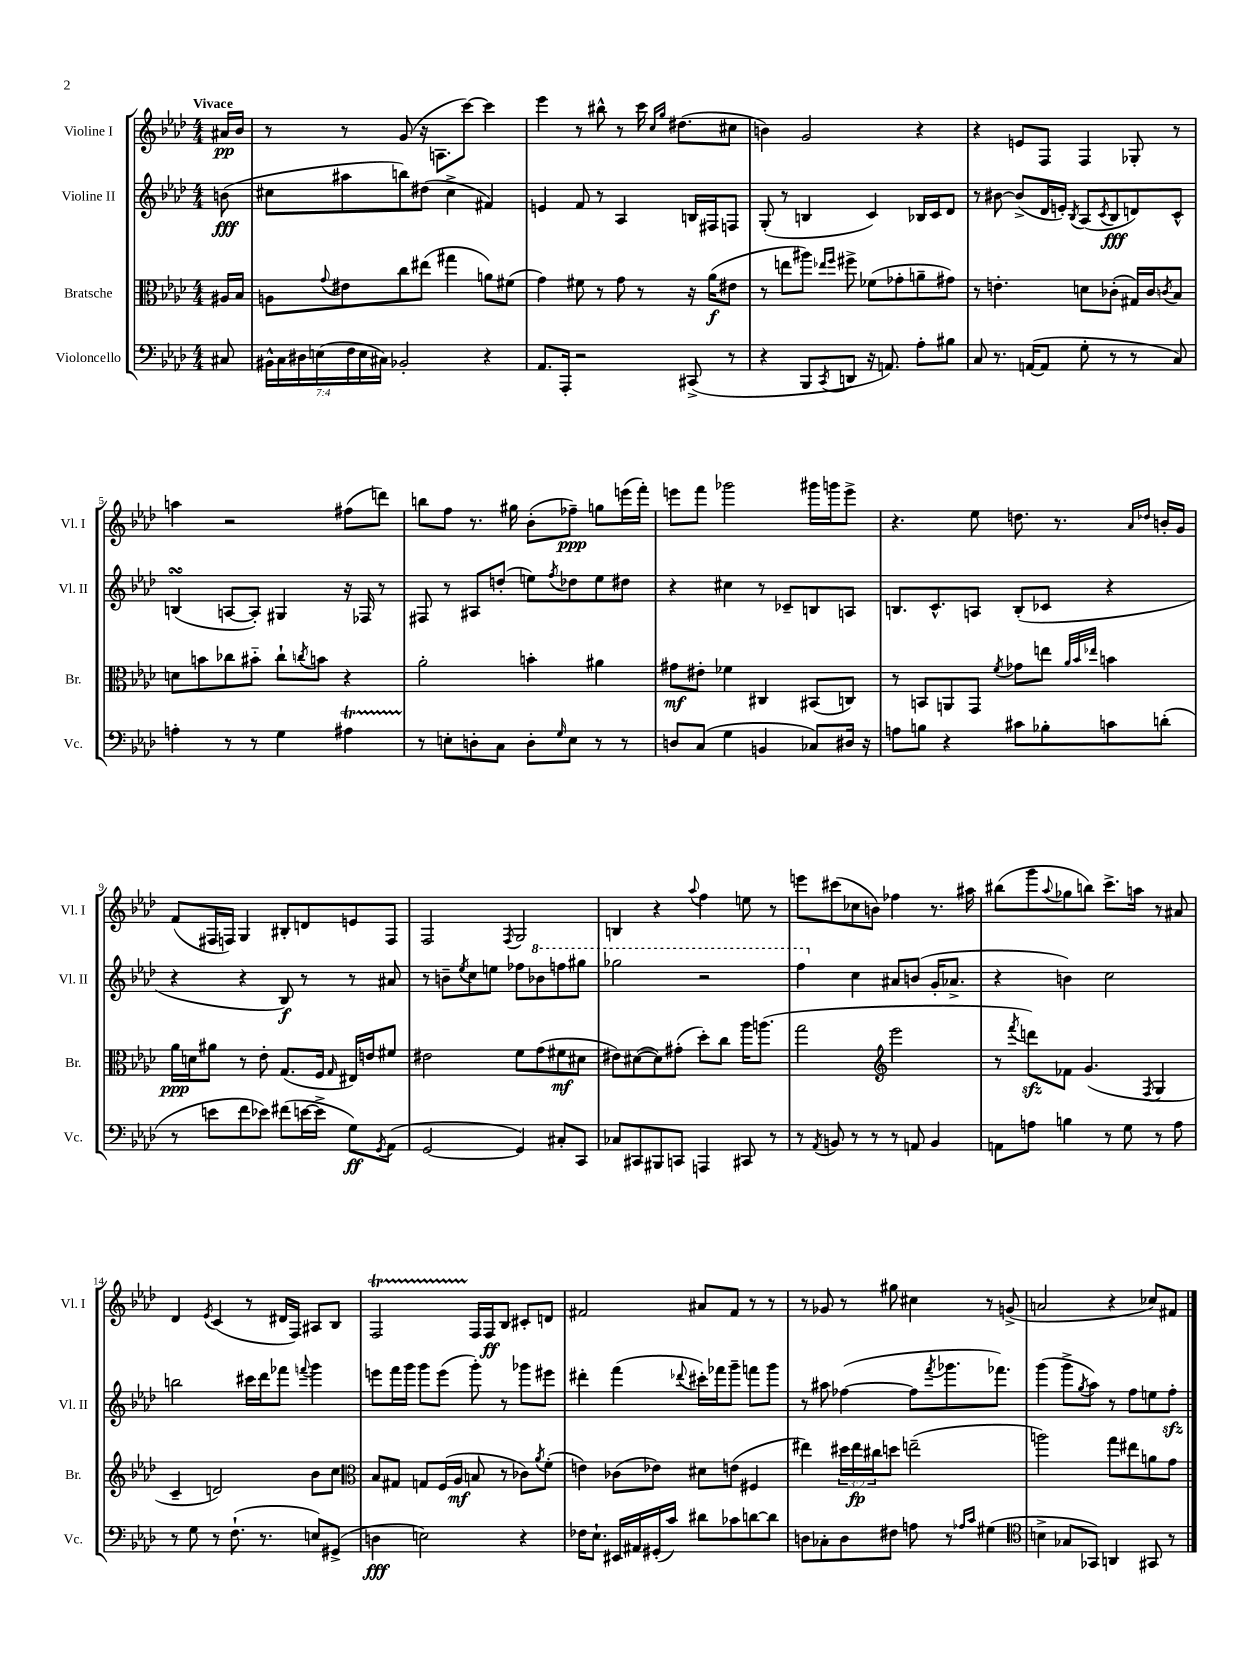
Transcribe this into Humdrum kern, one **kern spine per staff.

**kern	**kern	**kern	**kern
*staff4	*staff3	*staff2	*staff1
*clefF4	*clefC3	*clefG2	*clefG2
*k[b-e-a-d-]	*k[b-e-a-d-]	*k[b-e-a-d-]	*k[b-e-a-d-]
*M4/4	*M4/4	*M4/4	*M4/4
8C#/	16A#/LL	(8b\	16a#/LL
.	16B-/JJ	.	16b-/JJ
=	=	=	=
28BB#^^\LL	8A\L	8cc#\L	8r
28C\	.	.	.
28D#\	.	.	.
(28E\	.	.	.
.	8qqg/	.	.
.	8e#\	8aa#\	8r
28F\	.	.	.
28E\	.	.	.
28C#\JJ)	.	.	.
2BB-'/	8cc\	8bb\)	(8g/
.	(8ee#\J	(8dd#\J	16r
.	.	.	8.A\L
.	4gg#\	4cc#^\	.
.	.	.	[8ccc\J)
4r	8a\L)	4f#/)	4ccc\]
.	(8f#\J	.	.
=	=	=	=
8.AA-/L	4g\)	4e/	4eee-\
16AAA-'/Jk	.	.	.
2r	8f#\	8f/	8r
.	8r	8r	8bb#^^\
.	8g\	4A-/	8r
.	8r	.	16ccc\
.	.	.	16qqcc/LL
.	.	.	16qqgg/JJ
.	.	.	(8.dd#\L
(8CC#^/	16r	16B/LL	.
.	(16a-\LK	16F#/J	.
8r	8e#\J	8F/J	8cc#\J
=	=	=	=
4r	8r	(8G'/	4b\)
.	8ee\L	8r	.
8BBB-/L	8aa#\J)	4B/	2g/
.	16qqee-/LL	.	.
8qCC/	16qqff/JJ	.	.
8DD/J	8ff#^\	.	.
16r	(8f-\L	4c/)	.
8.AA/)	.	.	.
.	8g-'\	.	.
8A-'\L	8a~\	16B-/LL	4r
.	.	16c/J	.
8B#\J	8g#\J)	8d-/J	.
=	=	=	=
8C/	8r	8r	4r
8.r	4.e'\	[8b#\	.
.	.	(8b#^/]L	8e/L
([16AA/LK	.	.	.
8AA/]J	.	16d-/L	8F/J
.	.	16e'/JJ)	.
.	.	8qB-/	.
8G'\	8d\L	(8A-/L	4F/
.	.	8qc/	.
8r	(8c-'\J	8B-/	.
8r	16G#/LL)	8d/)	8G-'/
.	16c-/J	.	.
.	8qc/	.	.
8C/)	8B-/J	8c^^/J	8r
=	=	=	=
4A'\	8d\L	(4B/	4aa\
.	8b\	.	.
8r	8cc-\	[8A/L	2r
8r	8b#'~\J	8A'/]J)	.
4G\	8cc-`\L	4G#/	.
.	8qcc/	.	.
.	8b\J	.	.
4A#\	4r	16r	(8ff#\L
.	.	16F-/	.
.	.	8r	8ddd\J)
=	=	=	=
8r	2a-'\	8F#/	8bb\L
8E'\L	.	8r	8ff\J
8D'\	.	8A#/L	8.r
8C\J	.	(8dd'/J	.
.	.	.	16gg#\
8D'\L	4b'\	8ee\L)	(8b-'\L
16qqG/	.	8qff/	.
8E\J	.	8dd-\	8ff-~\J)
8r	4a#\	8ee\	8gg\L
8r	.	8dd#\J	(16eee\L
.	.	.	16fff'\JJ)
=	=	=	=
8D/L	8g#\L	4r	8eee\L
(8C/J	8e#'\J	.	8fff\J
4G\	4f-\	4cc#\	2ggg-\
4BB/	4C#/	8r	.
.	.	8c-~/L	.
8C-/L)	(8BB#/L	8B/	16ggg#\LL
.	.	.	16ggg\J
16D#/Jk	8C/J)	8A/J	8eee^\J
16r	.	.	.
=	=	=	=
8A\L	8r	8.B/L	4.r
8B\J	8BB/L	.	.
.	.	8.c^^/	.
4r	8AA/	.	.
.	8GG/J	8A/J	8ee-\
.	8qf/	.	.
8c#\L	8g-\L	(8B'/L	8.dd\
8B-'\	8ee\J	8c-/J	.
.	.	.	8.r
.	32qqa-/LLL	.	.
.	32qqb-/	.	.
.	32qqee-/JJJ	.	.
8c\	4b\	4r	.
.	.	.	16qqa-/LL
.	.	.	16qqdd-/JJ
(8d'\J	.	.	16b'/LL
.	.	.	16g/JJ
=	=	=	=
8r	16a-\LL	4r	(8f/L
.	16d\J	.	.
8e\L	8a#\J	.	16F#/L
.	.	.	16F/JJ)
8f\	8r	4r	4G/
8e-\J)	8e-'\	.	.
(8f#\L	(8.G/L	8B-/)	8B#'/L
[16e\L	.	8r	8d/
16e^\]JJ	16F/Jk	.	.
.	16qqG/	.	.
8G\L)	16E#/LL)	8r	8e/
.	16e/J	.	.
8qGG/	.	.	.
(8AA-\J	8f#/J	8a#/	8F/J
=	=	=	=
[2GG/	2e#\	8r	2F/
.	.	8b~\L	.
.	.	8qee-/	.
.	.	8cc\	.
.	.	8ee\J	.
.	.	.	8qF/
4GG/])	8f\L	8ff-\L	2G/
.	(8g\	8bb-\	.
8C#'/L	8f#\	8fff\	.
8CC/J	8d#\J	8ggg#\J	.
=	=	=	=
8C-/L	8e#\L)	2ggg-\	4B/
8CC#/	([8d#\	.	.
8BBB#/	8d#\])	.	4r
8CC/J	(8g#'\J	.	.
.	.	.	8qqaa-/
4AAA/	8dd-'\L)	2r	4ff\
.	8cc\J	.	.
8CC#/	16aa-\LK	.	8ee\
.	(8.aa\J	.	.
8r	.	.	8r
=	=	=	=
8r	2gg\	4fff\	8eee\L
8qAA-/	.	.	.
8BB/	.	.	(8ccc#\
8r	.	4cc\	8cc-\
8r	.	.	8b\J)
*	*clefG2	*	*
8r	2eee-\	8a#/L	4ff-\
8AA/	.	(8b/J	.
4BB/	.	16g'/LK	8.r
.	.	8.a-^/J	.
.	.	.	16aa#\
=	=	=	=
8AA\L	8r	4r	(8bb#\L
.	8qfff/	.	.
8A\J	8ddd\L)	.	8ggg\
.	.	.	8qqaa-/
4B\	8f-\J	4b\)	8gg-\
.	(4.g/	.	8bb\J)
8r	.	2cc\	8.ccc^\L
8G\	.	.	.
.	.	.	16aa\Jk
.	8qF/	.	.
8r	4G/	.	8r
8A\	.	.	8a#/
=	=	=	=
8r	4c~/	2bb\	4d-/
8G\	.	.	.
.	.	.	8qe-/
8r	2d/)	.	(4c/
(8.F`\	.	.	.
.	.	16ccc#\LL	8r
8.r	.	16ddd-\J	.
.	.	8fff-\J	16d#/LL
.	.	.	16F/JJ)
.	.	8qqfff/	.
8E/L)	8b-\L	4ggg\	8A#/L
(8GG#^/J	8cc\J	.	8B-/J
=	=	=	=
*	*clefC3	*	*
4D\	8B-/L	8eee\L	2F/
.	8G#/J	16fff\L	.
.	.	16ggg\JJ	.
2E\)	8G/L	8ggg\L	.
.	(16F/L	(8eee\J	.
.	16A-/JJ	.	.
.	8B/	8ggg'\)	16F/LL
.	.	.	16F/J
.	8r	8r	8B-/J
4r	8c-\L)	8ggg-\L	8c#'/L
.	8qa-/	.	.
.	(8f'\J	8eee#\J	8d/J
=	=	=	=
16F-\LK	4e\)	4ddd#'\	2f#/
8.E-`\J	.	.	.
16EE#/LL	(8c-\L	(4fff\	.
16AA#/	.	.	.
(16GG#'/	8e-\J)	.	.
16c/JJ)	.	.	.
.	.	8qqddd-/	.
8d#\L	8d#\L	16ccc#'\LL)	8a#/L
.	.	16fff-\J	.
8c-\	(8e\J	8ggg~\J	8f#/J
[8d\	4F#/	8fff\L	8r
8d\]J	.	8ggg\J	8r
=	=	=	=
8D\L	4ee#\)	8r	8r
8C-'\	.	8aa#\	8g-/
8D\	24dd#\LL	([4ff-\	8r
.	24ee#\	.	.
.	24cc#\J	.	.
8F#\J	8dd\J	.	8gg#\
8A\	(2ee~\	8ff-\]L	4cc#\
.	.	8qfff/	.
8r	.	8.ggg-\	.
16qqA-/LL	.	.	.
16qqc/JJ	.	.	.
(4G#\	.	.	8r
.	.	8.fff-\J)	.
.	.	.	(8g^/
=	=	=	=
*clefC4	*	*	*
4B^\	2aa\)	(4ggg\	2a/
8G-/L	.	8ggg^\L	.
.	.	8qgg/	.
8GG-/J)	.	8aa-\J)	.
4AA/	8gg\L	8r	4r
.	8ee#\	8ff\L	.
8GG#/	8a\	8ee\	8cc-/L)
8r	8g\J	8ff'\J	8f#/J
==	==	==	==
*-	*-	*-	*-
